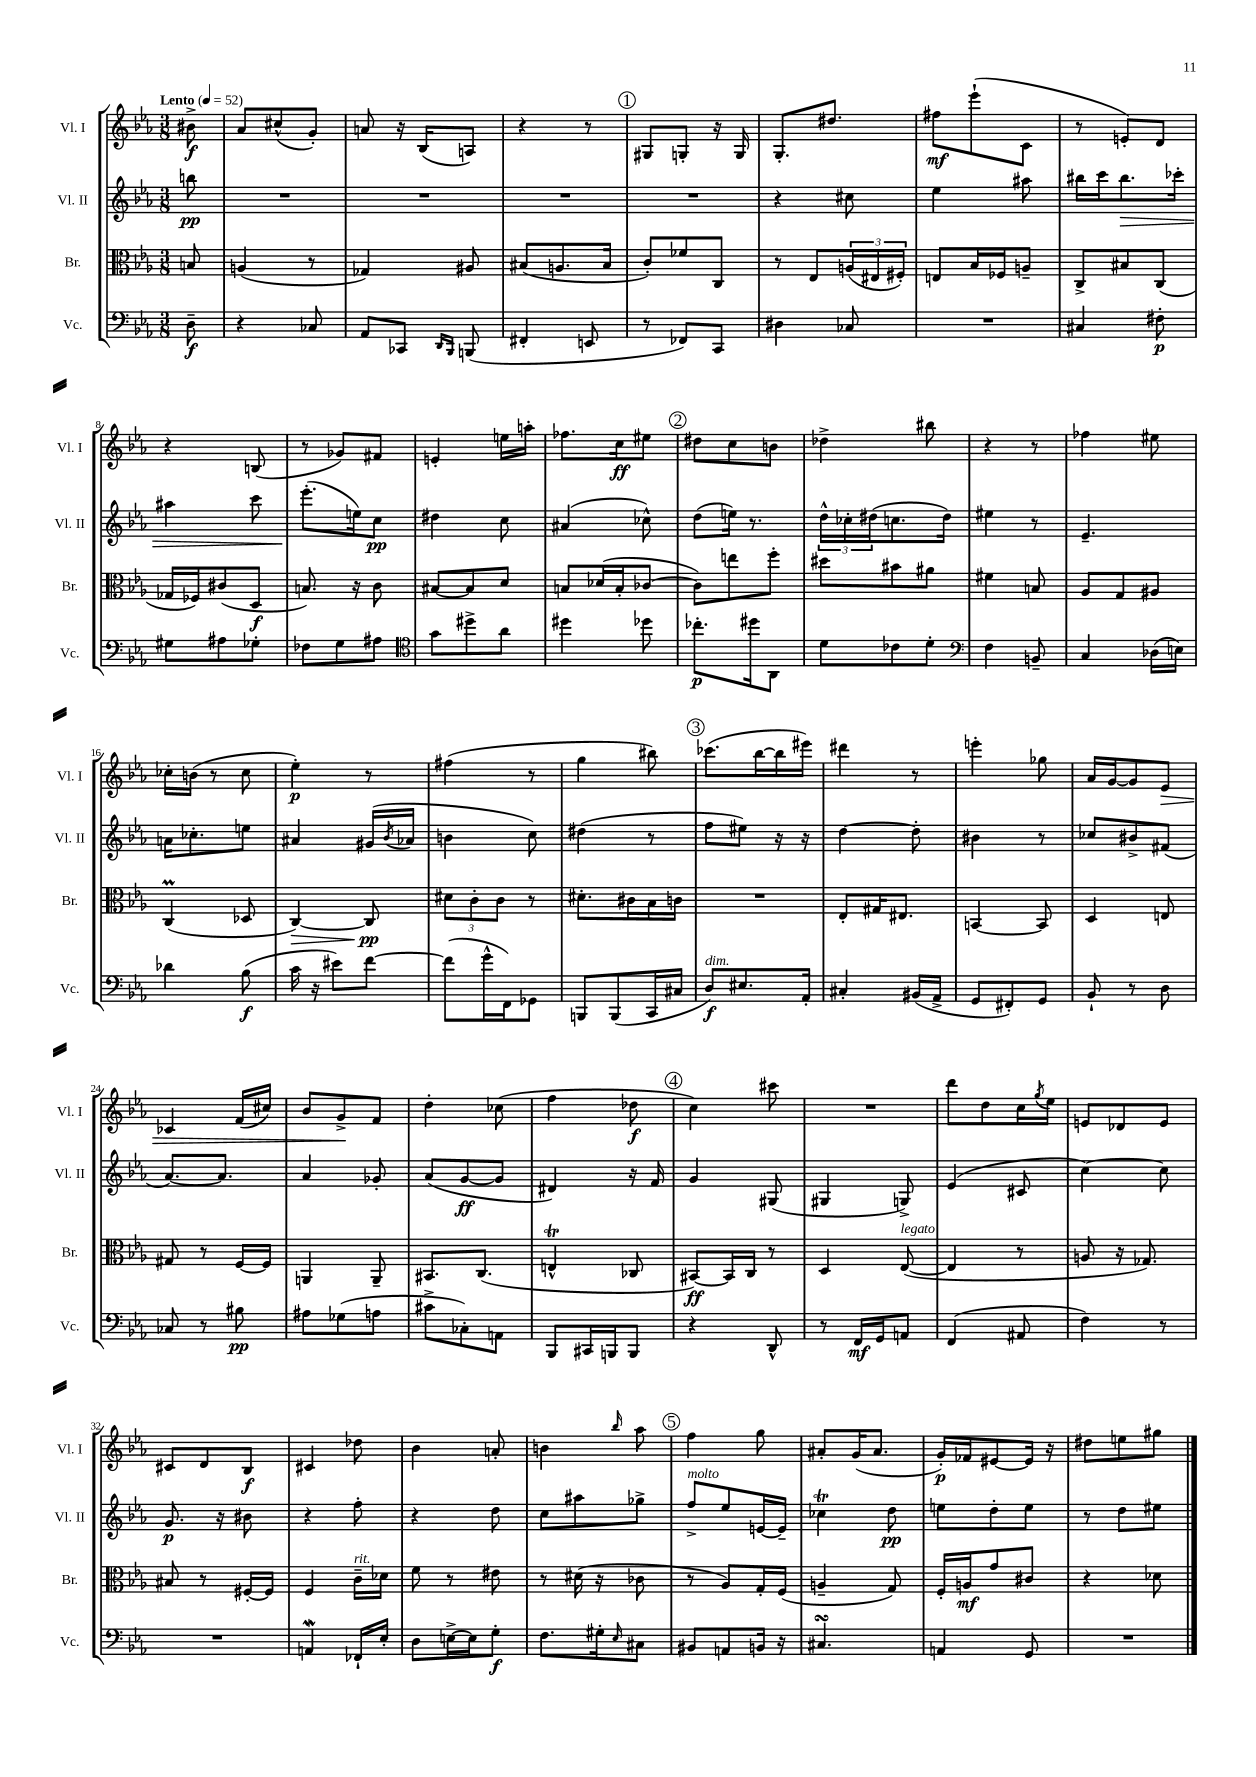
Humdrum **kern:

**kern	**dynam	**kern	**dynam	**kern	**dynam	**kern	**dynam
*part4	*part4	*part3	*part3	*part2	*part2	*part1	*part1
*staff4	*staff4	*staff3	*staff3	*staff2	*staff2	*staff1	*staff1
*I"Vc.	*	*I"Br.	*	*I"Vl. II	*	*I"Vl. I	*
*I'Vc.	*	*I'Br.	*	*I'Vl. II	*	*I'Vl. I	*
*clefF4	*	*clefC3	*	*clefG2	*	*clefG2	*
*k[b-e-a-]	*	*k[b-e-a-]	*	*k[b-e-a-]	*	*k[b-e-a-]	*
*M3/8	*	*M3/8	*	*M3/8	*	*M3/8	*
*MM52	*	*MM52	*	*MM52	*	*MM52	*
=	=	=	=	=	=	=	=
!	!	!	!	!	!	!LO:TX:a:B:t=Lento	!
8D~\	f	8Bn/	.	8bbn\	pp	8b#X^\	f
=1	=1	=1	=1	=1	=1	=1	=1
4r	.	(4An/	.	4.r	.	8a-/L	.
.	.	.	.	.	.	(8cc#X^^/	.
8C-X/	.	8r	.	.	.	8g'/J)	.
=2	=2	=2	=2	=2	=2	=2	=2
8AA-/L	.	4G-X/)	.	4.r	.	8an/	.
8CC-X/J	.	.	.	.	.	16r	.
.	.	.	.	.	.	(16B-/KL	.
16qqDD/LL	.	.	.	.	.	.	.
16qqBBB-/JJ	.	.	.	.	.	.	.
(8BBBn/	.	8A#X/	.	.	.	8An/J)	.
=3	=3	=3	=3	=3	=3	=3	=3
4FF#X'/	.	(8B#X/L	.	4.r	.	4r	.
.	.	8.An/	.	.	.	.	.
8EEn/	.	.	.	.	.	8r	.
.	.	16B#/Jk	.	.	.	.	.
!!LO:REH:place=s1:t=1
=4	=4	=4	=4	=4	=4	=4	=4
8r	.	8c'/L)	.	4.r	.	8G#X/L	.
8FF-X/L)	.	8f-X/	.	.	.	8Gn'/J	.
8CC/J	.	8C/J	.	.	.	16r	.
.	.	.	.	.	.	16G/	.
=5	=5	=5	=5	=5	=5	=5	=5
4D#X\	.	8r	.	4r	.	8.G'/L	.
.	.	8E-/L	.	.	.	.	.
.	.	.	.	.	.	8.dd#X/J	.
8C-X/	.	(24An/L	.	8cc#X\	.	.	.
.	.	24E#X/	.	.	.	.	.
.	.	24F#X'/JJ)	.	.	.	.	.
=6	=6	=6	=6	=6	=6	=6	=6
4.r	.	8En/L	.	4ee-\	.	8ff#X\L	mf
.	.	16B-/L	.	.	.	(8eee-`\	.
.	.	16F-X/J	.	.	.	.	.
.	.	8An~/J	.	8aa#X\	.	8c\J	.
=7	=7	=7	=7	=7	=7	=7	=7
4C#X/	.	8C^/L	.	16bb#X\LL	.	8r	.
.	.	.	.	16ccc\J	.	.	.
!	!	!	!	!	!LO:HP:b	!	!
.	.	8B#X/	.	8.bb#\	>	8en'/L)	.
8F#X'\	p	(8C/J	.	.	.	8d/J	.
.	.	.	.	16ccc-X'\Jk	.	.	.
!!LO:LB:g=z
=8	=8	=8	=8	=8	=8	=8	=8
8G#X\L	.	16G-X/LL	.	4aa#X\	.	4r	.
.	.	16F-X/J)	.	.	.	.	.
8A#X\	.	(8c#X/	.	.	.	.	.
8G-X'\J	.	8D/J	f	8ccc\	.	(8Bn/	.
=9	=9	=9	=9	=9	=9	=9	=9
8F-X\L	.	8.Bn/)	.	(8.eee-'\L	.	8r	.
8G\	.	.	.	.	.	8g-X/L)	.
.	.	16r	.	16een\k)	]	.	.
8A#X\J	.	8c\	.	8cc\J	pp	8f#X/J	.
=10	=10	=10	=10	=10	=10	=10	=10
*clefC4	*	*	*	*	*	*	*
8g\L	.	[8B#X/L	.	4dd#X\	.	4en'/	.
8dd#X^\	.	8B#/]	.	.	.	.	.
8a-\J	.	8d/J	.	8cc\	.	16een\LL	.
.	.	.	.	.	.	16aan'\JJ	.
=11	=11	=11	=11	=11	=11	=11	=11
4dd#X\	.	8Bn/L	.	(4a#X/	.	8.ff-X\L	.
.	.	(16d-X/L	.	.	.	.	.
.	.	16B'/J	.	.	.	16cc\k	ff
8dd-X\	.	[8c-X/J	.	8cc-X^^\)	.	8ee#X\J	.
!!LO:REH:place=s1:t=2
=12	=12	=12	=12	=12	=12	=12	=12
8.cc-X'\L	p	8c-\L])	.	(8dd\L	.	8dd#X\L	.
.	.	8een\	.	16een\Jk)	.	8cc\	.
16dd#X\k	.	.	.	8.r	.	.	.
8AA-\J	.	8ff'\J	.	.	.	8bn\J	.
=13	=13	=13	=13	=13	=13	=13	=13
8d\L	.	8dd#X\L	.	24dd^^\LL	.	4dd-X^\	.
.	.	.	.	24cc-X'\	.	.	.
.	.	.	.	(24dd#X\J	.	.	.
8c-X\	.	8b#X\	.	8.ccn\	.	.	.
8d'\J	.	8a#X\J	.	.	.	8bb#X\	.
.	.	.	.	16dd#\Jk)	.	.	.
=14	=14	=14	=14	=14	=14	=14	=14
*clefF4	*	*	*	*	*	*	*
4F\	.	4f#X\	.	4ee#X\	.	4r	.
8BBn~/	.	8Bn/	.	8r	.	8r	.
=15	=15	=15	=15	=15	=15	=15	=15
4C/	.	8A-/L	.	4.e-~/	.	4ff-X\	.
.	.	8G/	.	.	.	.	.
(16D-X\LL	.	8A#X/J	.	.	.	8ee#X\	.
16En\JJ)	.	.	.	.	.	.	.
!!LO:LB:g=z
=16	=16	=16	=16	=16	=16	=16	=16
4d-X\	.	(4CM/	.	16an\KL	.	16cc-X'\LL	.
.	.	.	.	8.cc-X'\	.	(16bn\JJ	.
.	.	.	.	.	.	8r	.
(8B-\	f	8D-X/	.	8een\J	.	8cc-\	.
=17	=17	=17	=17	=17	=17	=17	=17
!	!	!	!LO:HP:b	!	!	!	!
16c\	.	[4C/)	>	4a#X/	.	4ee-'\)	p
16r	.	.	.	.	.	.	.
8e#X\L)	.	.	.	.	.	.	.
[8f\J	.	8C/]	pp	(16g#X/LL	.	8r	.
.	.	.	.	8qb-/	.	.	.
.	.	.	.	16a-X/JJ	.	.	.
.	.	.	]	.	.	.	.
=18	=18	=18	=18	=18	=18	=18	=18
(8f\L]	.	12d#X\L	.	4bn\	.	(4ff#X\	.
.	.	12c'\	.	.	.	.	.
16g^^\L	.	.	.	.	.	.	.
.	.	12c\J	.	.	.	.	.
16FF\J)	.	.	.	.	.	.	.
8GG-X\J	.	8r	.	8cc\)	.	8r	.
=19	=19	=19	=19	=19	=19	=19	=19
8BBBn/L	.	8.d#X'\L	.	(4dd#X\	.	4gg\	.
(8BBB/	.	.	.	.	.	.	.
.	.	16c#X\L	.	.	.	.	.
16CC/L	.	16B-\	.	8r	.	8bb#X\)	.
16C#X/JJ	.	16cn\JJ	.	.	.	.	.
!!LO:REH:place=s1:t=3
=20	=20	=20	=20	=20	=20	=20	=20
!LO:TX:a:i:t=dim.	!	!	!	!	!	!	!
8D/L)	f	4.r	.	8ff\L	.	(8.ccc-X\L	.
8.E#X/	.	.	.	8ee#X\J)	.	.	.
.	.	.	.	.	.	[16bb-\L	.
.	.	.	.	16r	.	16bb-\]	.
16AA-'/Jk	.	.	.	16r	.	16eee#X\JJ)	.
=21	=21	=21	=21	=21	=21	=21	=21
4C#X'/	.	8E-'/L	.	[4dd\	.	4ddd#X\	.
.	.	16G#X/K	.	.	.	.	.
.	.	8.E#X/J	.	.	.	.	.
(16BB#X/LL	.	.	.	8dd'\]	.	8r	.
16AA-^/JJ	.	.	.	.	.	.	.
=22	=22	=22	=22	=22	=22	=22	=22
8GG/L	.	[4BBn/	.	4b#X\	.	4eeen'\	.
8FF#X'/)	.	.	.	.	.	.	.
8GG/J	.	8BB/]	.	8r	.	8gg-X\	.
=23	=23	=23	=23	=23	=23	=23	=23
8BB-`/	.	4D/	.	8cc-X/L	.	16a-/LL	.
.	.	.	.	.	.	[16g/J	.
8r	.	.	.	8b#X^/	.	8g/]	.
!	!	!	!	!	!	!	!LO:HP:b
8D\	.	8En/	.	(8f#X/J	.	8e-/J	>
!!LO:LB:g=z
=24	=24	=24	=24	=24	=24	=24	=24
8C-X/	.	8G#X/	.	[8.a-/L)	.	4c-X/	.
8r	.	8r	.	.	.	.	.
.	.	.	.	8.a-/J]	.	.	.
8B#X\	pp	[16F/LL	.	.	.	(16f/LL	.
.	.	16F/JJ]	.	.	.	16cc#X/JJ)	.
=25	=25	=25	=25	=25	=25	=25	=25
8A#X\L	.	4AAn/	.	4a-/	.	8b-/L	.
(8G-X\	.	.	.	.	.	8g^/	.
8An\J	.	8AA~/	.	8g-X'/	.	8f/J	]
=26	=26	=26	=26	=26	=26	=26	=26
8c#X^\L	.	8.BB#X/L	.	(8a-/L	.	4dd'\	.
8C-X'\)	.	.	.	[8g/	ff	.	.
.	.	(8.C/J	.	.	.	.	.
8AAn\J	.	.	.	8g/J]	.	(8cc-X\	.
=27	=27	=27	=27	=27	=27	=27	=27
8BBB-/L	.	4Ent^^/	.	4d#X/)	.	4ff\	.
16CC#X/L	.	.	.	.	.	.	.
16BBBn/J	.	.	.	.	.	.	.
8BBB/J	.	8C-X/	.	16r	.	8dd-X\	f
.	.	.	.	16f/	.	.	.
!!LO:REH:place=s1:t=4
=28	=28	=28	=28	=28	=28	=28	=28
4r	.	[8BB#X/L)	ff	4g/	.	4cc\)	.
.	.	16BB#/L]	.	.	.	.	.
.	.	16C/JJ	.	.	.	.	.
8DD^^/	.	8r	.	(8G#X/	.	8ccc#X\	.
=29	=29	=29	=29	=29	=29	=29	=29
8r	.	4D/	.	4G#X/	.	4.r	.
16FF/LL	mf	.	.	.	.	.	.
16GG/J	.	.	.	.	.	.	.
!	!	!LO:TX:a:i:t=legato	!	!	!	!	!
8AAn/J	.	([8E-/	.	8Gn^/)	.	.	.
=30	=30	=30	=30	=30	=30	=30	=30
(4FF/	.	4E-/]	.	(4e-/	.	8ddd\L	.
.	.	.	.	.	.	8dd\	.
8AA#X/	.	8r	.	8c#X/	.	16cc\L	.
.	.	.	.	.	.	8qgg/	.
.	.	.	.	.	.	16ee-\JJ	.
=31	=31	=31	=31	=31	=31	=31	=31
4F\)	.	8An/	.	[4cc\)	.	8en/L	.
.	.	16r	.	.	.	8d-X/	.
.	.	8.G-X/)	.	.	.	.	.
8r	.	.	.	8cc\]	.	8e/J	.
!!LO:LB:g=z
=32	=32	=32	=32	=32	=32	=32	=32
4.r	.	8B#X/	.	8.g/	p	8c#X/L	.
.	.	8r	.	.	.	8d/	.
.	.	.	.	16r	.	.	.
.	.	[16F#X'/LL	.	8b#X\	.	8B-/J	f
.	.	16F#/JJ]	.	.	.	.	.
=33	=33	=33	=33	=33	=33	=33	=33
4AAnW/	.	4F/	.	4r	.	4c#X/	.
!	!	!LO:TX:a:i:t=rit.	!	!	!	!	!
16FF-X`/LL	.	16c~\LL	.	8ff'\	.	8dd-X\	.
16E-'/JJ	.	16d-X\JJ	.	.	.	.	.
=34	=34	=34	=34	=34	=34	=34	=34
8D\L	.	8f\	.	4r	.	4b-\	.
[16En^\L	.	8r	.	.	.	.	.
16E\J]	.	.	.	.	.	.	.
8G'\J	f	8e#X\	.	8dd\	.	8an'/	.
=35	=35	=35	=35	=35	=35	=35	=35
8.F\L	.	8r	.	8cc\L	.	4bn\	.
.	.	(16d#X\	.	8aa#X\	.	.	.
16G#X'\k	.	16r	.	.	.	.	.
16qqE-/	.	.	.	.	.	16qqbb-/	.
8C#X\J	.	8c-X\	.	8gg-X^\J	.	8aa-\	.
!!LO:REH:place=s1:t=5
=36	=36	=36	=36	=36	=36	=36	=36
!	!	!	!	!LO:TX:a:i:t=molto	!	!	!
8BB#X/L	.	8r	.	8ff^/L	.	4ff\	.
8AAn/	.	8A-/L)	.	8ee-/	.	.	.
16BBn/Jk	.	16G'/L	.	[16en/L	.	8gg\	.
16r	.	(16F/JJ	.	16e~/JJ]	.	.	.
=37	=37	=37	=37	=37	=37	=37	=37
4.C#XsSsS/	.	4An~/	.	4cc-XT\	.	8a#X'/L	.
.	.	.	.	.	.	(16g/K	.
.	.	.	.	.	.	8.a#/J	.
.	.	8G/)	.	8dd\	pp	.	.
=38	=38	=38	=38	=38	=38	=38	=38
4AAn/	.	16F'/LL	.	8een\L	.	16g'/LL)	p
.	.	16An/J	mf	.	.	16f-X/J	.
.	.	8g/	.	8dd'\	.	[8e#X/	.
8GG/	.	8c#X/J	.	8ee\J	.	16e#/Jk]	.
.	.	.	.	.	.	16r	.
=39	=39	=39	=39	=39	=39	=39	=39
4.r	.	4r	.	8r	.	8dd#X\L	.
.	.	.	.	8dd\L	.	8een\	.
.	.	8d-X\	.	8ee#X\J	.	8gg#X\J	.
==	==	==	==	==	==	==	==
*-	*-	*-	*-	*-	*-	*-	*-
